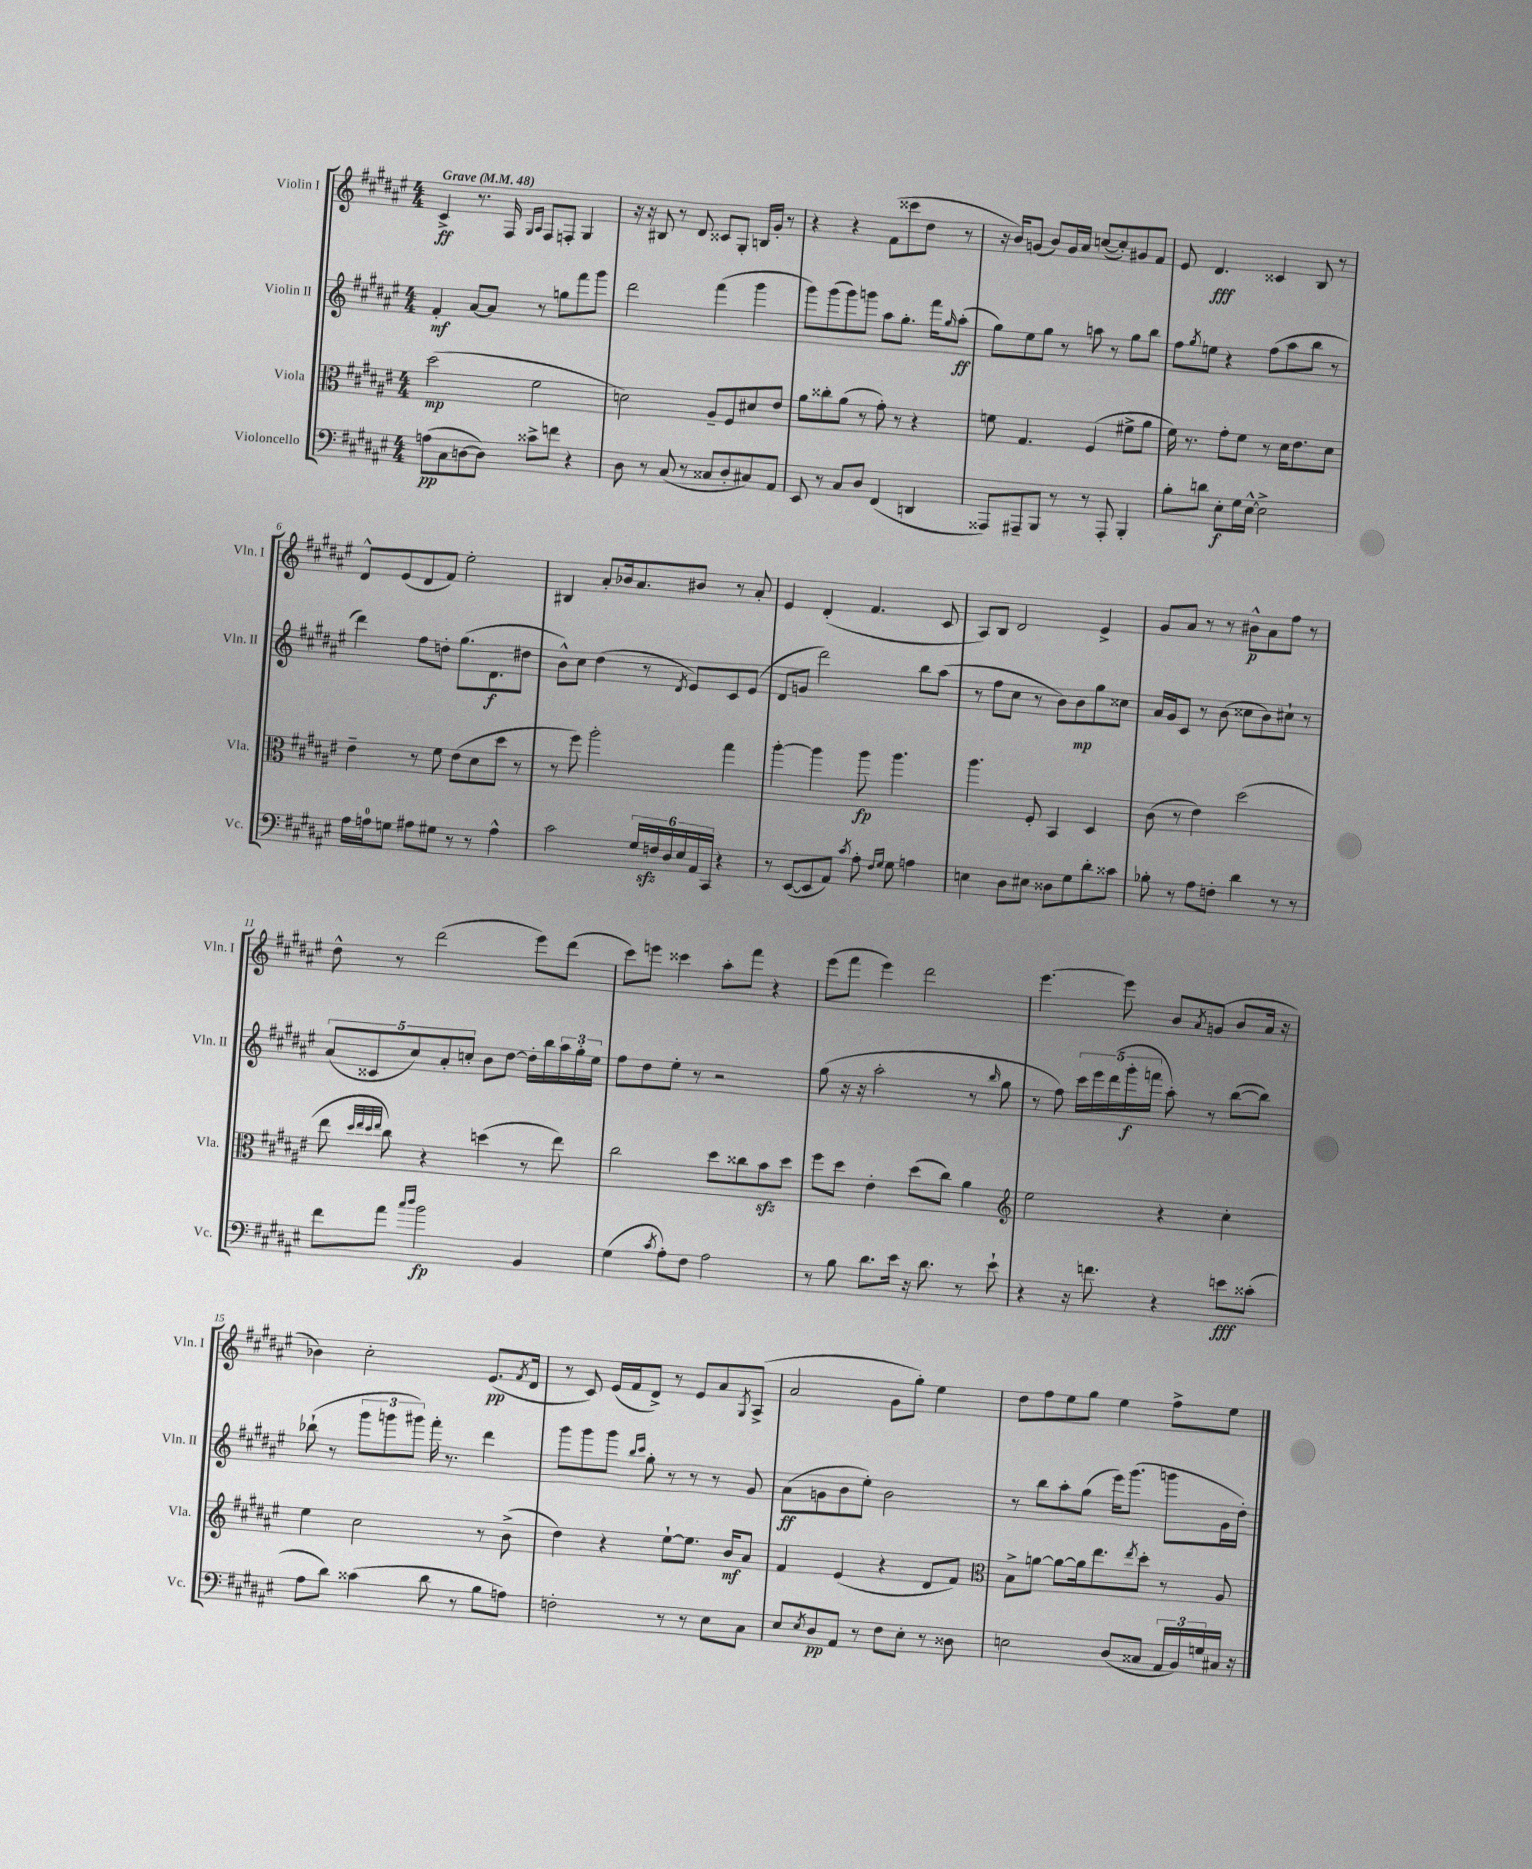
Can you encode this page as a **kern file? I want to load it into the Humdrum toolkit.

**kern	**dynam	**kern	**dynam	**kern	**dynam	**kern	**dynam
*part4	*part4	*part3	*part3	*part2	*part2	*part1	*part1
*staff4	*staff4	*staff3	*staff3	*staff2	*staff2	*staff1	*staff1
*I"Violoncello	*	*I"Viola	*	*I"Violin II	*	*I"Violin I	*
*I'Vc.	*	*I'Vla.	*	*I'Vln. II	*	*I'Vln. I	*
*clefF4	*	*clefC3	*	*clefG2	*	*clefG2	*
*k[f#c#g#d#a#e#]	*	*k[f#c#g#d#a#e#]	*	*k[f#c#g#d#a#e#]	*	*k[f#c#g#d#a#e#]	*
*M4/4	*	*M4/4	*	*M4/4	*	*M4/4	*
*MM48	*	*MM48	*	*MM48	*	*MM48	*
=1	=1	=1	=1	=1	=1	=1	=1
!	!	!	!	!	!	!LO:TX:a:B:t=Grave	!
(8An\L	pp	(2dd#\	mp	4f#'/	mf	4c#^/	ff
8C#\	.	.	.	.	.	.	.
[8Dn\	.	.	.	[8a#/L	.	8.r	.
8D\J])	.	.	.	8a#/J]	.	.	.
.	.	.	.	.	.	16F#/	.
.	.	.	.	.	.	16qqG#/LL	.
.	.	.	.	.	.	16qqA#/JJ	.
8c##X^\L	.	2f#\	.	8r	.	8F#/L	.
8fn\J	.	.	.	8ggn\L	.	8Fn'/J	.
4r	.	.	.	8fff#\	.	4G#/	.
.	.	.	.	8ggg#\J	.	.	.
=2	=2	=2	=2	=2	=2	=2	=2
8D#\	.	2dn\)	.	2ddd#\	.	16r	.
.	.	.	.	.	.	16r	.
8r	.	.	.	.	.	8B#X/	.
(8C#/	.	.	.	.	.	8r	.
8r	.	.	.	.	.	8d#/	.
8C##X/L	.	8A#~/L	.	(4fff#\	.	8c##X/L	.
8D#'/	.	8F#/	.	.	.	8G#'/J	.
8C#X/)	.	8d#X/	.	4ggg#\	.	16Bn/LL	.
.	.	.	.	.	.	16g#'/JJ	.
8AA#/J	.	8e#/J	.	.	.	8r	.
=3	=3	=3	=3	=3	=3	=3	=3
8EE#/	.	8a#\L	.	8ggg#\L)	.	4r	.
8r	.	8cc##X'\	.	(8ggg#\	.	.	.
8C#/L	.	(8a#\J	.	8ggg#\)	.	4r	.
8D#/J	.	8r	.	8gggn\J	.	.	.
(4FF#/	.	8g#'\)	.	8aa#\L	.	(8f#\L	.
.	.	8r	.	8.gg#'\J	.	8ccc##X\	.
4DDn/	.	4r	.	.	.	8dd#\J	.
.	.	.	.	16fff#\KL	.	.	.
.	.	.	.	16qqgg#/	.	.	.
.	.	.	.	(8aa#'\J	ff	8r	.
=4	=4	=4	=4	=4	=4	=4	=4
8AAA##X/L)	.	8fn\	.	8gg#\L)	.	16r	.
.	.	.	.	.	.	16b/KL)	.
8AAA#X~/	.	4.G#/	.	8ee#\	.	(8gn/J	.
8BBB/J	.	.	.	8gg#\J	.	8b/L)	.
8r	.	.	.	8r	.	16g/L	.
.	.	.	.	.	.	16a#/JJ	.
8r	.	(4F#/	.	8aan\	.	([8ccn/L	.
8AAA#'/	.	.	.	8r	.	8cc'/])	.
4BBB'/	.	8f#X^\L	.	8gg#\L	.	8g#X/	.
.	.	8a#\J	.	8bb\J	.	8f#/J	.
=5	=5	=5	=5	=5	=5	=5	=5
8B'\L	.	16f#\)	.	8ff#\L	.	8e#/	.
.	.	8.r	.	.	.	.	.
.	.	.	.	8qgg#/	.	.	.
8dn\J	.	.	.	8een\J	.	4.d#/	fff
8E#'\L	f	8g#'\L	.	4r	.	.	.
16G#\L	.	8f#\J	.	.	.	.	.
[16E#^^\JJ	.	.	.	.	.	.	.
2E#^\]	.	8r	.	(8ff#\L	.	4c##X/	.
.	.	16d#\KL	.	8aa#\	.	.	.
.	.	8.e#\	.	.	.	.	.
.	.	.	.	8bb\J	.	8B/	.
.	.	8d#\J	.	8r	.	8r	.
!!LO:LB:g=z
=6	=6	=6	=6	=6	=6	=6	=6
16A#\LL	.	4e#~\	.	4ddd#\)	.	8d#^^/L	.
16An\J	.	.	.	.	.	.	.
8Gn\J	.	.	.	.	.	(8e#/	.
8A#X\L	.	8r	.	8ff#\L	.	8d#/	.
8G#X\J	.	8f#\	.	8ddn'\J	.	8f#/J)	.
8r	.	(8e#\L	.	(8.gg#\L	.	2ee#'\	.
8r	.	8d#\	.	.	.	.	.
.	.	.	.	8.d#\	f	.	.
4A#^^\	.	8dd#\J	.	.	.	.	.
.	.	8r	.	8dd#X\J	.	.	.
=7	=7	=7	=7	=7	=7	=7	=7
2c#\	.	8r	.	8b^^\L)	.	4B#X/	.
.	.	8ff#\)	.	8cc#\J	.	.	.
.	.	2aa#'\	.	(4dd#\	.	8a#'/L	.
.	.	.	.	.	.	16b-X/k	.
.	.	.	.	.	.	8.a#/	.
24G#/LL	.	.	.	8r	.	.	.
24Fnzz/	.	.	.	.	.	.	.
24D#/	.	.	.	.	.	.	.
.	.	.	.	8qd#/	.	.	.
24E#/	.	.	.	8e#/L)	.	8b#X/J	.
24AA#/	.	.	.	.	.	.	.
24CC#/JJ	.	.	.	.	.	.	.
4r	.	4gg#\	.	8c#/	.	8r	.
.	.	.	.	(8e#/J	.	8a#'/	.
=8	=8	=8	=8	=8	=8	=8	=8
8r	.	[4aa#'\	.	8d#/L	.	4e#/	.
([8EE#/L	.	.	.	8gn/J	.	.	.
8EE#/]	.	4aa#\]	.	2ddd#\)	.	(4d#'/	.
8AA#/J)	.	.	.	.	.	.	.
8qc#/	.	.	.	.	.	.	.
8A#'\	.	8aa#\	fp	.	.	4.f#/	.
16qqF#/LL	.	.	.	.	.	.	.
16qqG#/JJ	.	.	.	.	.	.	.
8G#\	.	4.aa#\	.	.	.	.	.
4An\	.	.	.	8bb\L	.	.	.
.	.	.	.	(8aa#\J	.	8c#/	.
=9	=9	=9	=9	=9	=9	=9	=9
4En\	.	4.aa#\	.	8r	.	8A#/L)	.
.	.	.	.	8ff#\L	.	8B/J	.
8D#\L	.	.	.	8cc#\J	.	2d#/	.
8E#X\J	.	8F#'/	.	8r	.	.	.
8D##X\L	.	4BB/	.	8b\L)	.	.	.
8G#\	.	.	.	8b\	mp	.	.
8d#'\	.	4D#/	.	8gg#\	.	4e#^/	.
8c##X\J	.	.	.	8cc##X\J	.	.	.
=10	=10	=10	=10	=10	=10	=10	=10
8B-X'\	.	(8c#\	.	16a#/LL	.	8g#/L	.
.	.	.	.	16g#/J	.	.	.
8r	.	8r	.	8c#/J	.	8a#/J	.
8A#\L	.	4e#\)	.	8r	.	8r	.
8Fn'\J	.	.	.	(8b\	.	8r	.
4d#\	.	(2dd#\	.	8cc##X\L	.	8b#X^^\L	p
.	.	.	.	8b\)	.	8a#\	.
8r	.	.	.	8cc#X`\J	.	8ff#\J	.
8r	.	.	.	8r	.	8r	.
!!LO:LB:g=z
=11	=11	=11	=11	=11	=11	=11	=11
8f#\L	.	8ee#\	.	(10a#/L	.	8dd#^^\	.
.	.	.	.	10c##X/	.	.	.
.	.	32qqdd#/LLL	.	.	.	.	.
.	.	32qqee#/	.	.	.	.	.
.	.	32qqdd#/	.	.	.	.	.
.	.	32qqee#/JJJ	.	.	.	.	.
8a#\J	.	8cc#\)	.	.	.	8r	.
.	.	.	.	10cc#/)	.	.	.
16qqcc#/LL	.	.	.	.	.	.	.
16qqdd#/JJ	.	.	.	.	.	.	.
2b\	fp	4r	.	.	.	(2ddd#\	.
.	.	.	.	10a#'/	.	.	.
.	.	.	.	10ccn'/J	.	.	.
.	.	(4ddn\	.	8b\L	.	.	.
.	.	.	.	[8dd#\J	.	.	.
4BB/	.	8r	.	16dd#'\LL]	.	8eee#\L)	.
.	.	.	.	16bb\	.	.	.
.	.	8ee#\)	.	24aa#\	.	(8ddd#\J	.
.	.	.	.	24gg#'\	.	.	.
.	.	.	.	24ee#\JJ	.	.	.
=12	=12	=12	=12	=12	=12	=12	=12
(4G#\	.	2cc#\	.	8ff#\L	.	8ccc#\L)	.
.	.	.	.	8dd#\	.	8eeen\J	.
8qc#/	.	.	.	.	.	.	.
8A#'\L)	.	.	.	8ee#'\J	.	4ccc##X\	.
8F#\J	.	.	.	8r	.	.	.
2A#\	.	8dd#\L	.	2r	.	8aa#'\L	.
.	.	8cc##X\	.	.	.	8fff#\J	.
.	.	8bzz\	.	.	.	4r	.
.	.	8dd#\J	.	.	.	.	.
=13	=13	=13	=13	=13	=13	=13	=13
8r	.	8ff#\L	.	(8gg#\	.	(8eee#\L	.
8B\	.	8dd#\J	.	16r	.	8fff#\J	.
.	.	.	.	16r	.	.	.
8.d#\L	.	4e#'\	.	2aa#'\	.	4eee#\)	.
16e#\Jk	.	.	.	.	.	.	.
16r	.	(8dd#\L	.	.	.	2ddd#\	.
8.d#\	.	.	.	.	.	.	.
.	.	8cc#\J)	.	.	.	.	.
8r	.	4a#\	.	8r	.	.	.
.	.	.	.	16qqbb/	.	.	.
8e#`\	.	.	.	8gg#\	.	.	.
=14	=14	=14	=14	=14	=14	=14	=14
*	*	*clefG2	*	*	*	*	*
4r	.	2ee#\	.	8r	.	[4.eee#\	.
.	.	.	.	8ff#\)	.	.	.
16r	.	.	.	20ccc#\LL	.	.	.
.	.	.	.	20eee#\	.	.	.
8.fn\	.	.	.	.	.	.	.
.	.	.	.	(20ddd#\	.	.	.
.	.	.	.	.	.	8eee#\]	.
.	.	.	.	20ggg#'\	f	.	.
.	.	.	.	20fffn\JJ	.	.	.
4r	.	4r	.	8aa#'\)	.	8b/L	.
.	.	.	.	.	.	8qa#/	.
.	.	.	.	8r	.	(8gn/J	.
8en\L	fff	4cc#'\	.	([8bb\L	.	8b/L	.
(8c##X'\J	.	.	.	8bb\J])	.	16a#/Jk	.
.	.	.	.	.	.	16r	.
!!LO:LB:g=z
=15	=15	=15	=15	=15	=15	=15	=15
8A#\L	.	4ee#\	.	(8bb-X`\	.	4b-X\)	.
8d#\J)	.	.	.	8r	.	.	.
(4c##X\	.	2cc#\	.	12ggg#\L	.	2cc#'\	.
.	.	.	.	12gggn\	.	.	.
.	.	.	.	12ggg#X\J)	.	.	.
8d#\	.	.	.	16fff#'\	.	.	.
.	.	.	.	8.r	.	.	.
8r	.	.	.	.	.	.	.
8B\L	.	8r	.	4ddd#\	.	(8.e#/L	pp
8An\J)	.	(8b^\	.	.	.	.	.
.	.	.	.	.	.	8qf#/	.
.	.	.	.	.	.	16d#/Jk	.
=16	=16	=16	=16	=16	=16	=16	=16
2Fn'\	.	4dd#\)	.	8ggg#\L	.	8r	.
.	.	.	.	8ggg#\	.	8c#/)	.
.	.	4r	.	8ggg#\J	.	(16e#/LL	.
.	.	.	.	.	.	16f#/J	.
.	.	.	.	16qqbb/LL	.	.	.
.	.	.	.	16qqccc#/JJ	.	.	.
.	.	.	.	8gg#'\	.	8d#^/J)	.
8r	.	[8ee#`\L	.	8r	.	8r	.
8r	.	8.ee#\J]	.	8r	.	8e#/L	.
8E#\L	.	.	.	8r	.	8a#/	.
.	.	16b/KL	mf	.	.	.	.
.	.	.	.	.	.	8qG#/	.
8C#\J	.	8a#/J	.	8g#/	.	(8A#^/J	.
=17	=17	=17	=17	=17	=17	=17	=17
8E#/L	.	4f#/	.	(8a#\L	ff	2a#/	.
8qE#/	.	.	.	.	.	.	.
8D#/	pp	.	.	8gn\	.	.	.
8AA#/J	.	(4e#/	.	8b\	.	.	.
8r	.	.	.	8ee#'\J)	.	.	.
8F#\L	.	4r	.	2b\	.	8g#\L	.
8E#'\J	.	.	.	.	.	8gg#'\J)	.
8r	.	8d#/L	.	.	.	4ee#\	.
8D##X\	.	8f#/J)	.	.	.	.	.
=18	=18	=18	=18	=18	=18	=18	=18
*	*	*clefC3	*	*	*	*	*
2En\	.	8B^\L	.	8r	.	8dd#\L	.
.	.	[8an\J	.	8bb\L	.	8ff#\	.
.	.	8a\L_	.	8aa#'\	.	8ee#\	.
.	.	16a\k]	.	(8gg#\J	.	8gg#\J	.
.	.	8.ee#\	.	.	.	.	.
(8D#/L	.	.	.	16eee#\KL)	.	4ee#\	.
.	.	.	.	(8.ggg#\J	.	.	.
.	.	8qee#/	.	.	.	.	.
8C##X/J	.	8dd#'\J	.	.	.	.	.
24AA#/LL	.	8r	.	8gggn\L	.	8ff#^\L	.
24BB/)	.	.	.	.	.	.	.
24Gn/	.	.	.	.	.	.	.
16C#X/JJ	.	8A#/	.	16g#\L	.	8ee#\J	.
16r	.	.	.	16dd#'\JJ)	.	.	.
==	==	==	==	==	==	==	==
*-	*-	*-	*-	*-	*-	*-	*-
